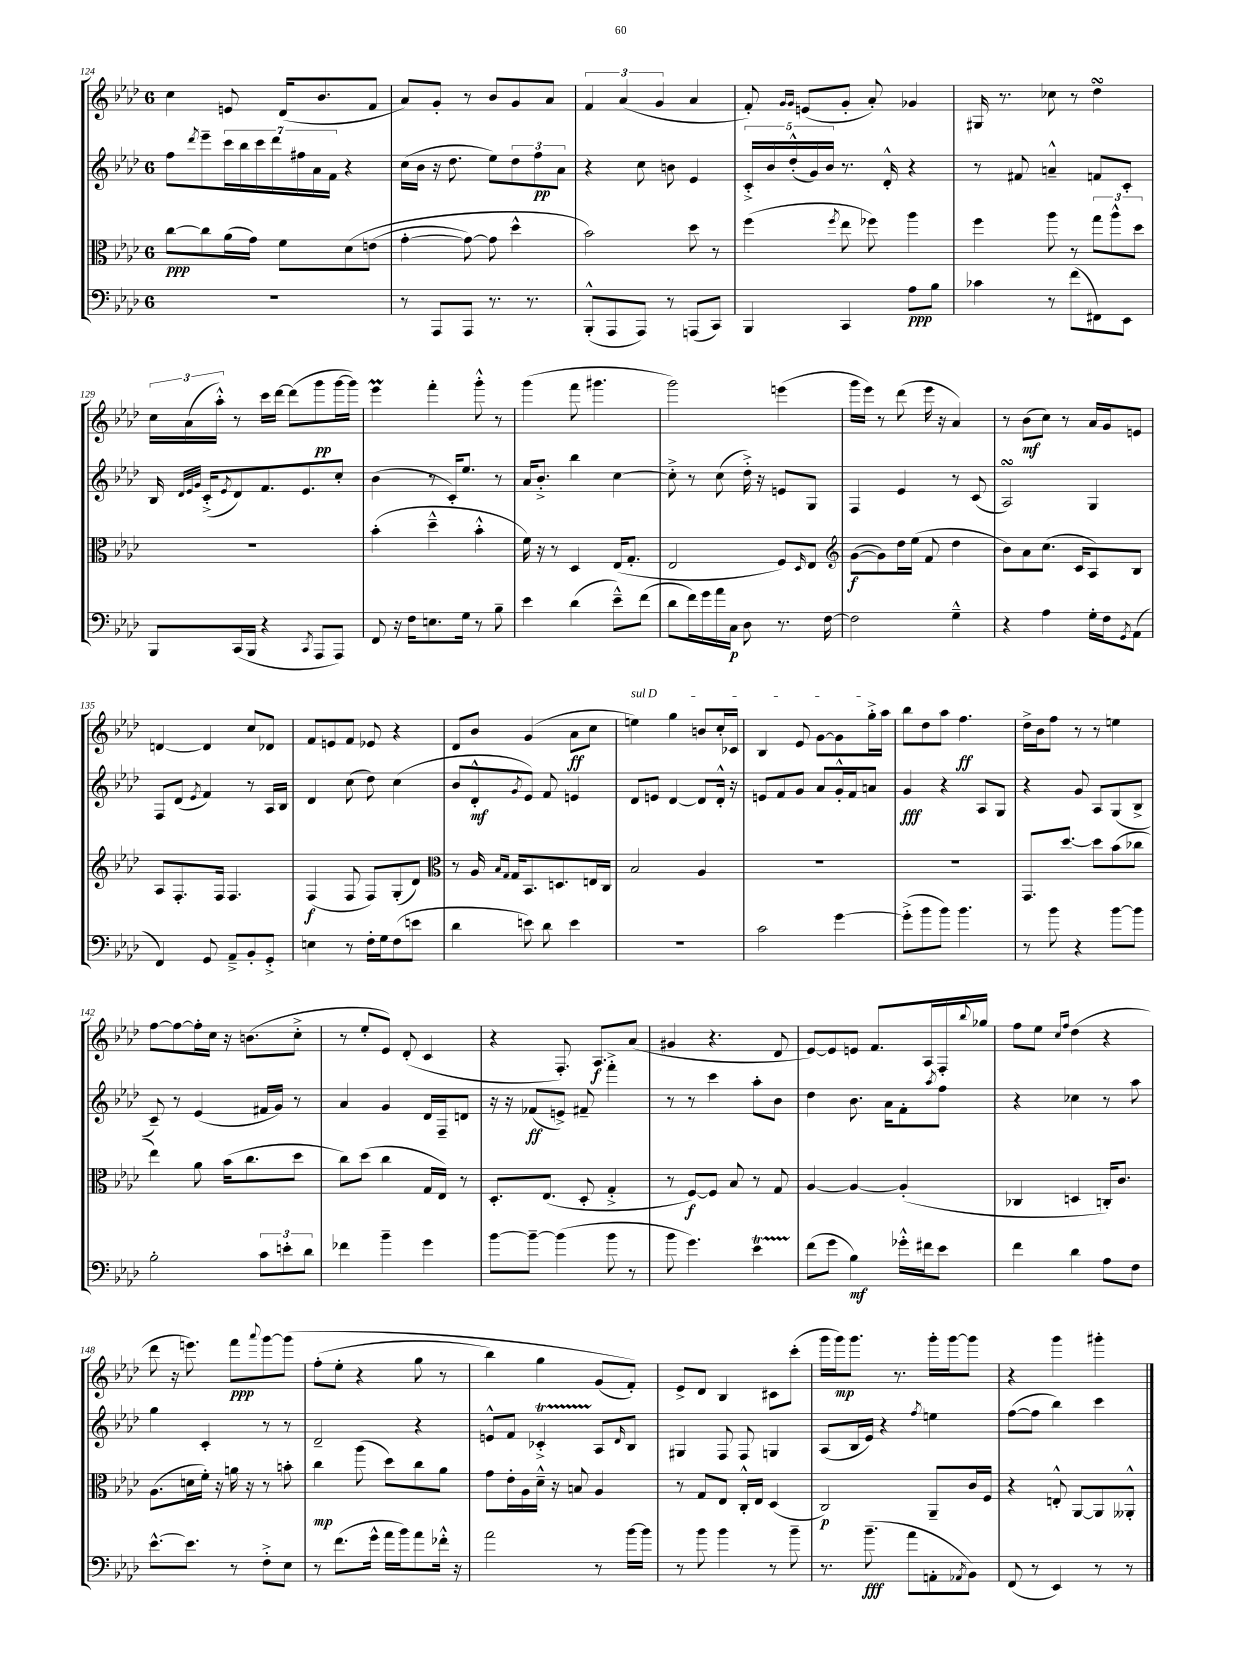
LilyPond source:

<<
\new StaffGroup <<
\new Staff = "s0" {
    \clef treble \key aes \major \once \override Staff.TimeSignature.style = #'single-digit \time 6/8
    c''4 e'8 des'16( bes'8. f'8 |
    aes'8) g'8-. r8 bes'8 g'8 aes'8 |
    \tuplet 3/2 { f'4 aes'4( g'4 } aes'4 |
    f'8-.) \grace { g'16 g'16 } e'8( g'8-. aes'8-.) ges'4 |
    gis16 r8. ces''8 r8 des''4\turn |
    \tuplet 3/2 { c''16 aes'16( aes''16-.-^) } r8 c'''16 des'''16~ des'''8( g'''8\pp g'''16~ g'''16) |
    ees'''4\prall f'''4-. g'''8-.-^ r8 |
    g'''4( f'''8 gis'''4. |
    g'''2) e'''4( |
    g'''16 ees'''16) r8 des'''8( ees'''16 r16 aes'4) |
    r8 bes'8\mf( c''8) r8 aes'16 g'16 e'8 |
    d'4~ d'4 c''8 des'8 |
    f'8 e'8 f'8 ees'8 r4 |
    des'8 bes'8 g'4( aes'8\ff c''8 |
    \once \override TextSpanner.bound-details.left.text = \markup { \italic "sul D" } e''4\startTextSpan) g''4 b'8 c''16-. ces'16 |
    bes4 ees'8 g'8~ g'8 g''16-.-> aes''16\stopTextSpan |
    bes''8 des''8 aes''8 f''4.\ff |
    des''16-> bes'16 f''8 r8 r8 e''4 |
    f''8~ f''8~ f''16-. c''16 r16 b'8.( c''8-.-> |
    r8 ees''8-. ees'8) des'8-.( c'4 |
    r4 f8.-.) aes8.\f aes'8( |
    gis'4 r4. des'8 |
    ees'8~) ees'8 e'8 f'8. aes16 f16-. \appoggiatura { bes''8 } ges''16 |
    f''8 ees''8 \grace { c''16 f''16 } des''4( r4 |
    des'''8 r16 e'''8.) f'''8\ppp \appoggiatura { aes'''8 } g'''8~ g'''8\( |
    f''8-.( ees''8-. r4 g''8 r8 |
    bes''4) g''4 g'8( f'8-.)\) |
    ees'8-> des'8 bes4 cis'8 c'''8-.( |
    g'''16 g'''16\mp) g'''8. r8. g'''16-. g'''16~ g'''8 |
    r4 g'''4 gis'''4-. \bar "|." |
}
\new Staff = "s1" {
    \clef treble \key aes \major \once \override Staff.TimeSignature.style = #'single-digit \time 6/8
    f''8 \acciaccatura { des'''8 } ees'''8-- \tuplet 7/4 { c'''16 bes''16 c'''16 des'''16 fis''16 aes'16 f'16 } r4 |
    c''16( bes'16 r16 des''8. ees''8) \tuplet 3/2 { des''8 f''8\pp aes'8 } |
    r4 c''8 b'8 ees'4 |
    \tuplet 5/4 { c'16-.-> bes'16 des''16-.-^( g'16) bes'16 } r8. des'16-.-^ r4 |
    r8 fis'8 a'4---^ f'8 c'8-. |
    bes16 \grace { des'32 ees'32 g'32 } c'16-.->( \acciaccatura { ees'8 } des'8) f'8. ees'8. c''8-. |
    bes'4( r8 c'16-.) ees''8. r8 |
    aes'16 bes'8.-.-> bes''4 c''4~ |
    c''8-.-> r8 c''8( des''16-.->) r16 e'8 g8 |
    f4 ees'4 r8 c'8( |
    aes2\turn) g4 |
    f8 des'8( \acciaccatura { ees'8 } f'4) r8 aes16 bes16 |
    des'4 c''8( des''8) c''4( |
    bes'8 des'8-.-^\mf \acciaccatura { g'8 } ees'8) f'8 e'4 |
    des'8 e'8 des'4~ des'8 des'16-.-^ r16 |
    e'8 f'8 g'8 aes'8 g'16-.-^ f'16 a'8 |
    g'4\fff r4 aes8 g8 |
    r4 g'8 aes8 g8( bes8-> |
    c'8--) r8 ees'4( fis'16 g'16) r8 |
    aes'4 g'4 des'16 f16-- d'8 |
    r16 r16 fes'8\ff( e'8->) fis'8-- f'''4-.-> |
    r8 r8 c'''4 aes''8-. bes'8 |
    des''4 bes'8. aes'16 f'8-. \acciaccatura { aes''8 } f''8 |
    r4 ces''4 r8 aes''8 |
    g''4 c'4-. r8 r8 |
    des'2-- r4 |
    e'8-^ f'8 ces'4-.->\startTrillSpan aes8\stopTrillSpan \grace { des'16 } bes8 |
    gis4 f8 f8 g4 |
    aes8( bes16 ees'16) r4 \acciaccatura { f''8 } e''4 |
    f''8~( f''8 bes''4) c'''4 \bar "|." |
}
\new Staff = "s2" {
    \clef alto \key aes \major \once \override Staff.TimeSignature.style = #'single-digit \time 6/8
    c''8~\ppp c''8 aes'16( g'16) f'8 des'8\( e'8( |
    g'4~-. g'8~) g'8 des''4-^ |
    bes'2\) des''8 r8 |
    f''4( \acciaccatura { f''8 } ees''8 fes''8) aes''4 |
    f''4 aes''8 r8 \tuplet 3/2 { g''8 aes''8-^ des''8 } |
    R2. |
    bes'4-.( des''4---^ bes'4-.-^ |
    f'16) r16 r8 des4 ees16( g8.-. |
    ees2 f8) \grace { des16 } ees8 |
    \clef treble g'8~\f( g'8) des''16 ees''16( f'8 des''4 |
    bes'8) aes'8 c''8.( c'16 aes8) bes8 |
    aes8 f8.-. f16 f4. |
    f4\f( f8 f8) g8-.( des'8) |
    \clef alto r8 aes16 \grace { bes16 g16 } g16 bes,8. d8. e16 c16 |
    bes2 aes4 |
    R2. |
    R2. |
    g,8. des''8.~ des''8 bes'8( ces''8 |
    ees''4) aes'8 bes'16( c''8. des''8 |
    c''8) des''8( c''4 g16 ees16) r8 |
    des8.-. ees8.( des8-. g4-.-> |
    r8 f8~\f) f8 bes8 r8 g8 |
    aes4~ aes4~ aes4-.( |
    ces4 d4 c16-.) c'8. |
    aes8.( d'16 f'16-.) r16 a'16 r16 r8 b'8-. |
    c''4\mp aes''8( des''8) c''8 aes'8 |
    g'8 ees'16-. aes16 des'16---^ r16 b8 aes4 |
    r8 g8 ees8 c16-.-^ ees16 des4( |
    c2\p) aes,8-- c'16 f16 |
    r4 e8-.-^ aes,8~ aes,8 aeses,8-.-^ \bar "|." |
}
\new Staff = "s3" {
    \clef bass \key aes \major \once \override Staff.TimeSignature.style = #'single-digit \time 6/8
    r2. |
    r8 aes,,8 aes,,8 r8. r8. |
    bes,,8-.-^( aes,,8 aes,,8) r8 a,,8( c,8) |
    bes,,4 c,4 aes8\ppp bes8 |
    ces'4 r8 f'8( fis,8) ees,8 |
    bes,,8 c,16( bes,,16 r4 \acciaccatura { c,8 } aes,,8 aes,,8) |
    f,8 r16 f16 e8. g16 r8 bes8-- |
    ees'4 des'4( ees'8---^) f'8( |
    des'8 f'16) g'16 aes'16 c16\p des8 r8. f16~ |
    f2 g4---^ |
    r4 aes4 g16-. f16 \acciaccatura { g,8 } aes,8( |
    f,4) g,8 aes,8---> bes,8-. g,8-.-> |
    e4 r8 f16-. g16 f8( e'8 |
    des'4 e'8) des'8 e'4 |
    R2. |
    c'2 g'4~ |
    g'8-.->( bes'8 bes'8) bes'4. |
    r8 bes'8 r4 bes'8~ bes'8 |
    bes2-. \tuplet 3/2 { c'8 e'8-. des'8 } |
    fes'4 bes'4-- g'4 |
    bes'8~ bes'8~-- bes'4( bes'8 r8 |
    bes'8 g'4.) ees'4\startTrillSpan |
    f'8\stopTrillSpan( g'8 bes4\mf) ges'16-.-^ fis'16 ees'8 |
    f'4 des'4 aes8 f8 |
    ees'8.~-^ ees'8. r8 f8-.-> ees8 |
    r8 f'8.( g'16-^ aes'16 bes'16) aes'8 fes'16-.-^ r16 |
    aes'2 r8 bes'16~ bes'16 |
    r8 bes'8 bes'4 r8 bes'8-- |
    r8. bes'8.--\fff( aes'8 a,8-. \acciaccatura { aes,8 } bes,8) |
    f,8( r8 ees,4) r8 r8 \bar "|." |
}
>>
>>
\layout { \context { \Score currentBarNumber = #124 } }
